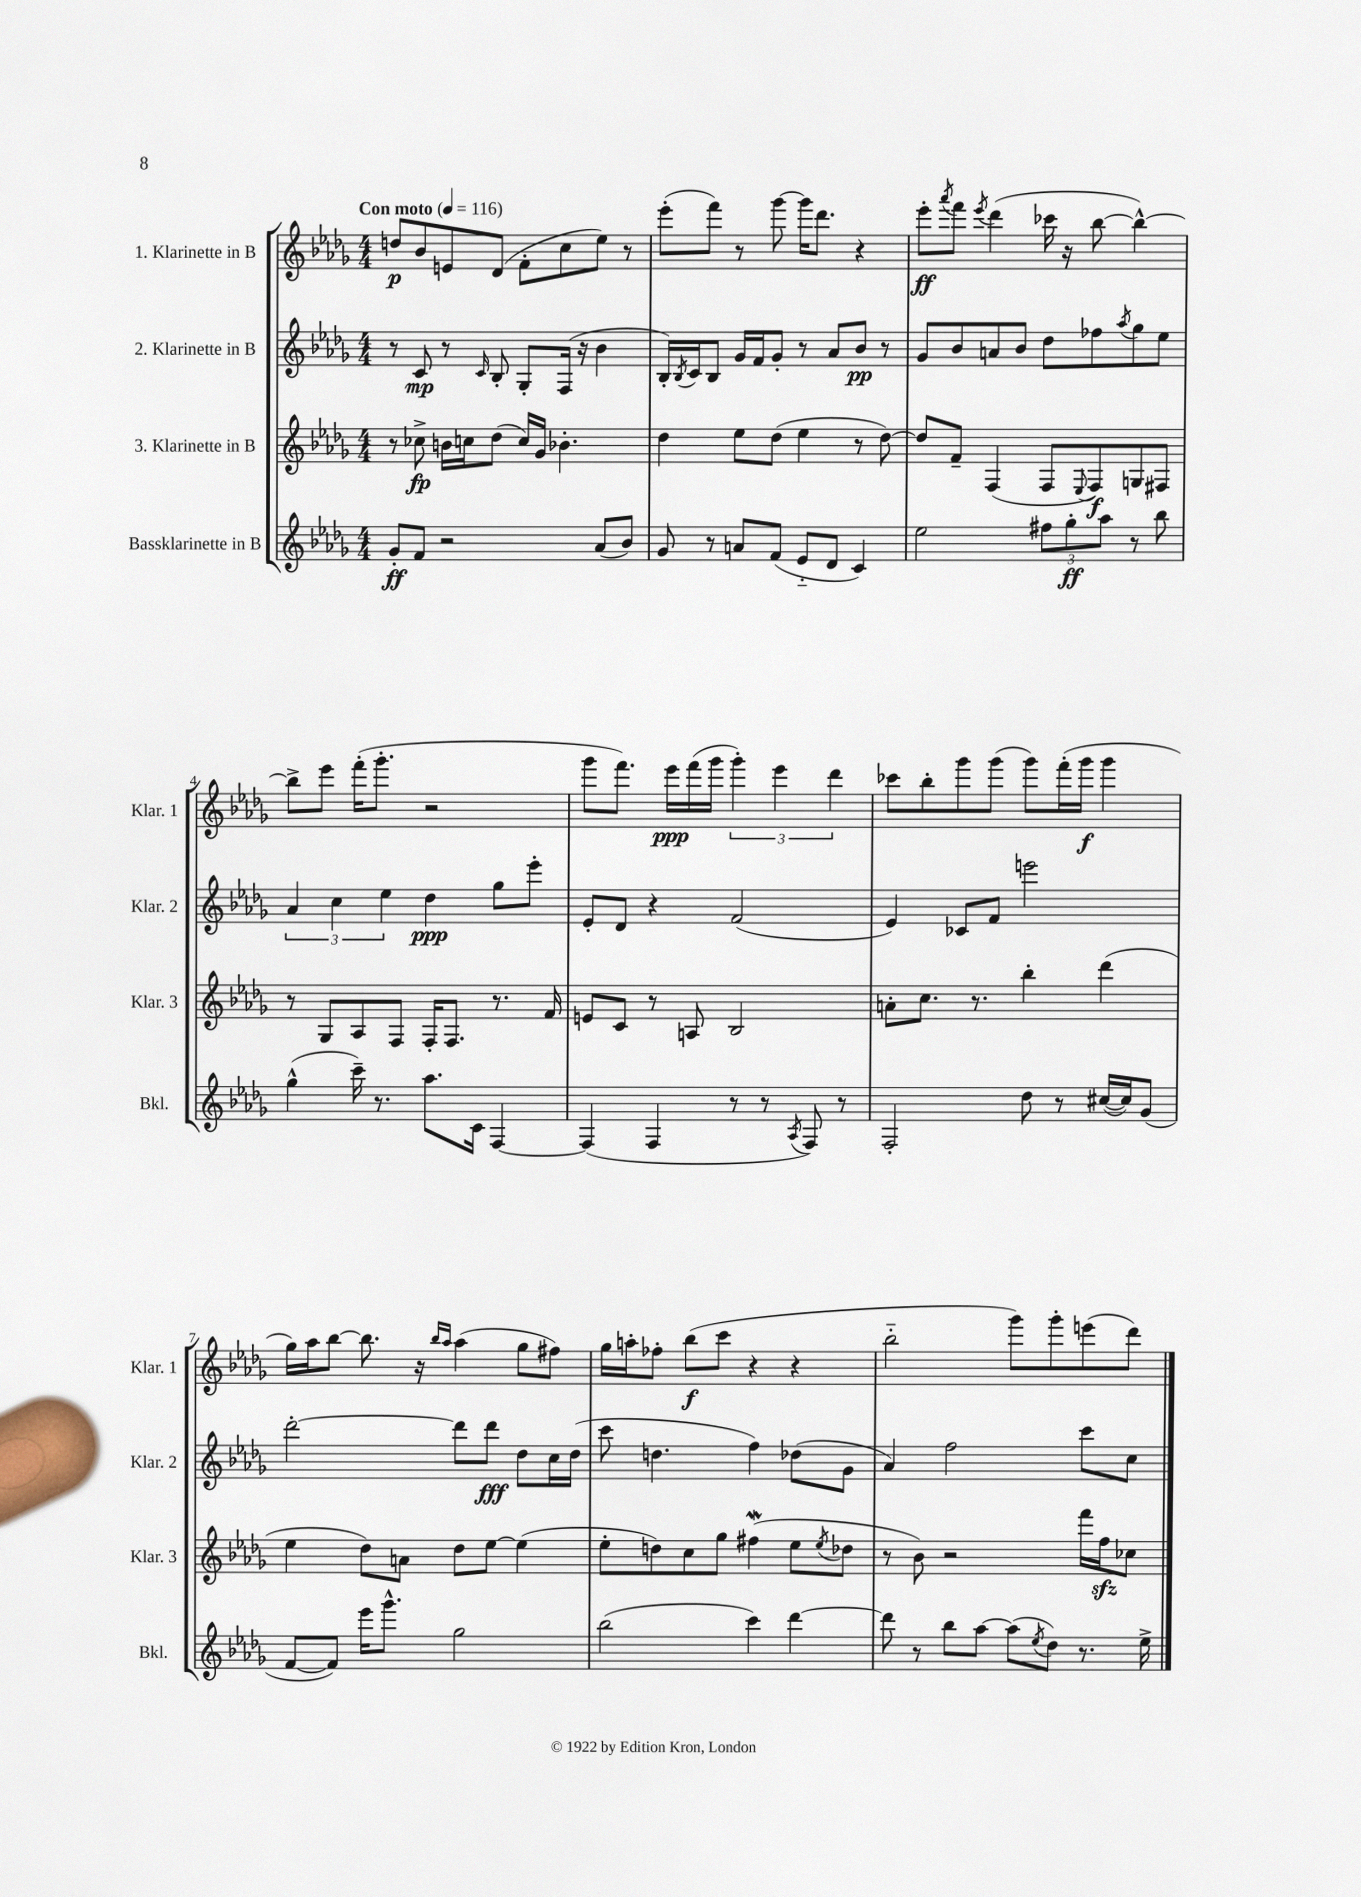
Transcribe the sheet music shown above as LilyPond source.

<<
\new StaffGroup <<
\new Staff = "s0" \with { instrumentName = "1. Klarinette in B" shortInstrumentName = "Klar. 1" } {
    \clef treble \key des \major \numericTimeSignature \time 4/4 \tempo "Con moto" 4 = 116
    d''8\p bes'8 e'8 des'8( f'8-. c''8 ees''8) r8 |
    ees'''8-.( f'''8) r8 ges'''8~ ges'''16 des'''8. r4 |
    ees'''8-.\ff \acciaccatura { aes'''8 } f'''8 \acciaccatura { ees'''8 } des'''4( ces'''16 r16 bes''8~ bes''4~-^) |
    bes''8-> ees'''8 f'''16-.( ges'''8.-. r2 |
    ges'''8 f'''8.) ees'''16\ppp f'''16( ges'''16 \tuplet 3/2 { ges'''4-.) ees'''4 des'''4 } |
    ces'''8 bes''8-. ges'''8 ges'''8( ges'''8) f'''16-.( ges'''16\f ges'''4 |
    ges''16) aes''16 bes''8~ bes''8. r16 \grace { bes''16 aes''16 } aes''4( ges''8 fis''8) |
    ges''16 a''16-. fes''8-. bes''8\f( c'''8 r4 r4 |
    bes''2-_ ges'''8) ges'''8-. e'''8( des'''8) \bar "|." |
}
\new Staff = "s1" \with { instrumentName = "2. Klarinette in B" shortInstrumentName = "Klar. 2" } {
    \clef treble \key des \major \numericTimeSignature \time 4/4
    r8 c'8\mp r8 \grace { c'16 } bes8-. ges8-. f16( r16 bes'4 |
    bes16-.) \acciaccatura { bes8 } c'16 bes8 ges'16 f'16 ges'8-. r8 aes'8 bes'8\pp r8 |
    ges'8 bes'8 a'8 bes'8 des''8 fes''8 \acciaccatura { aes''8 } ges''8 ees''8 |
    \tuplet 3/2 { aes'4 c''4 ees''4 } des''4\ppp ges''8 ees'''8-. |
    ees'8-. des'8 r4 f'2( |
    ees'4) ces'8 f'8 e'''2 |
    des'''2~-. des'''8 des'''8\fff des''8 c''16 des''16( |
    c'''8 d''4. f''4) des''8( ges'8 |
    aes'4) f''2 c'''8 c''8 \bar "|." |
}
\new Staff = "s2" \with { instrumentName = "3. Klarinette in B" shortInstrumentName = "Klar. 3" } {
    \clef treble \key des \major \numericTimeSignature \time 4/4
    r8 ces''8->\fp b'16 c''16 des''8( c''16) ges'16 bes'4.-. |
    des''4 ees''8 des''8( ees''4 r8 des''8~) |
    des''8 f'8-- f4( f8 \appoggiatura { ees8 } f8\f) g8 fis8 |
    r8 ges8 aes8 f8 f16-. f8. r8. f'16 |
    e'8 c'8 r8 a8 bes2 |
    a'8-. c''8. r8. bes''4-. des'''4( |
    ees''4 des''8) a'8 des''8 ees''8~ ees''4( |
    ees''8-. d''8) c''8 ges''8 fis''4\mordent( ees''8 \acciaccatura { ees''8 } des''8 |
    r8 bes'8) r2 f'''16 f''16\sfz ces''8 \bar "|." |
}
\new Staff = "s3" \with { instrumentName = "Bassklarinette in B" shortInstrumentName = "Bkl." } {
    \clef treble \key des \major \numericTimeSignature \time 4/4
    ges'8-.\ff f'8 r2 aes'8( bes'8) |
    ges'8 r8 a'8 f'8( ees'8-_ des'8 c'4) |
    ees''2 \tuplet 3/2 { fis''8 ges''8-.\ff aes''8 } r8 bes''8 |
    ges''4-^( c'''16--) r8. aes''8. c'16 f4~ |
    f4( f4 r8 r8 \acciaccatura { aes8 } f8) r8 |
    f2-. des''8 r8 cis''16~( cis''16) ges'8( |
    f'8~ f'8) ees'''16 ges'''8.-^ ges''2 |
    bes''2( c'''4) des'''4~ |
    des'''8 r8 bes''8 aes''8~ aes''8( \acciaccatura { ees''8 } des''8) r8. ees''16-> \bar "|." |
}
>>
>>
